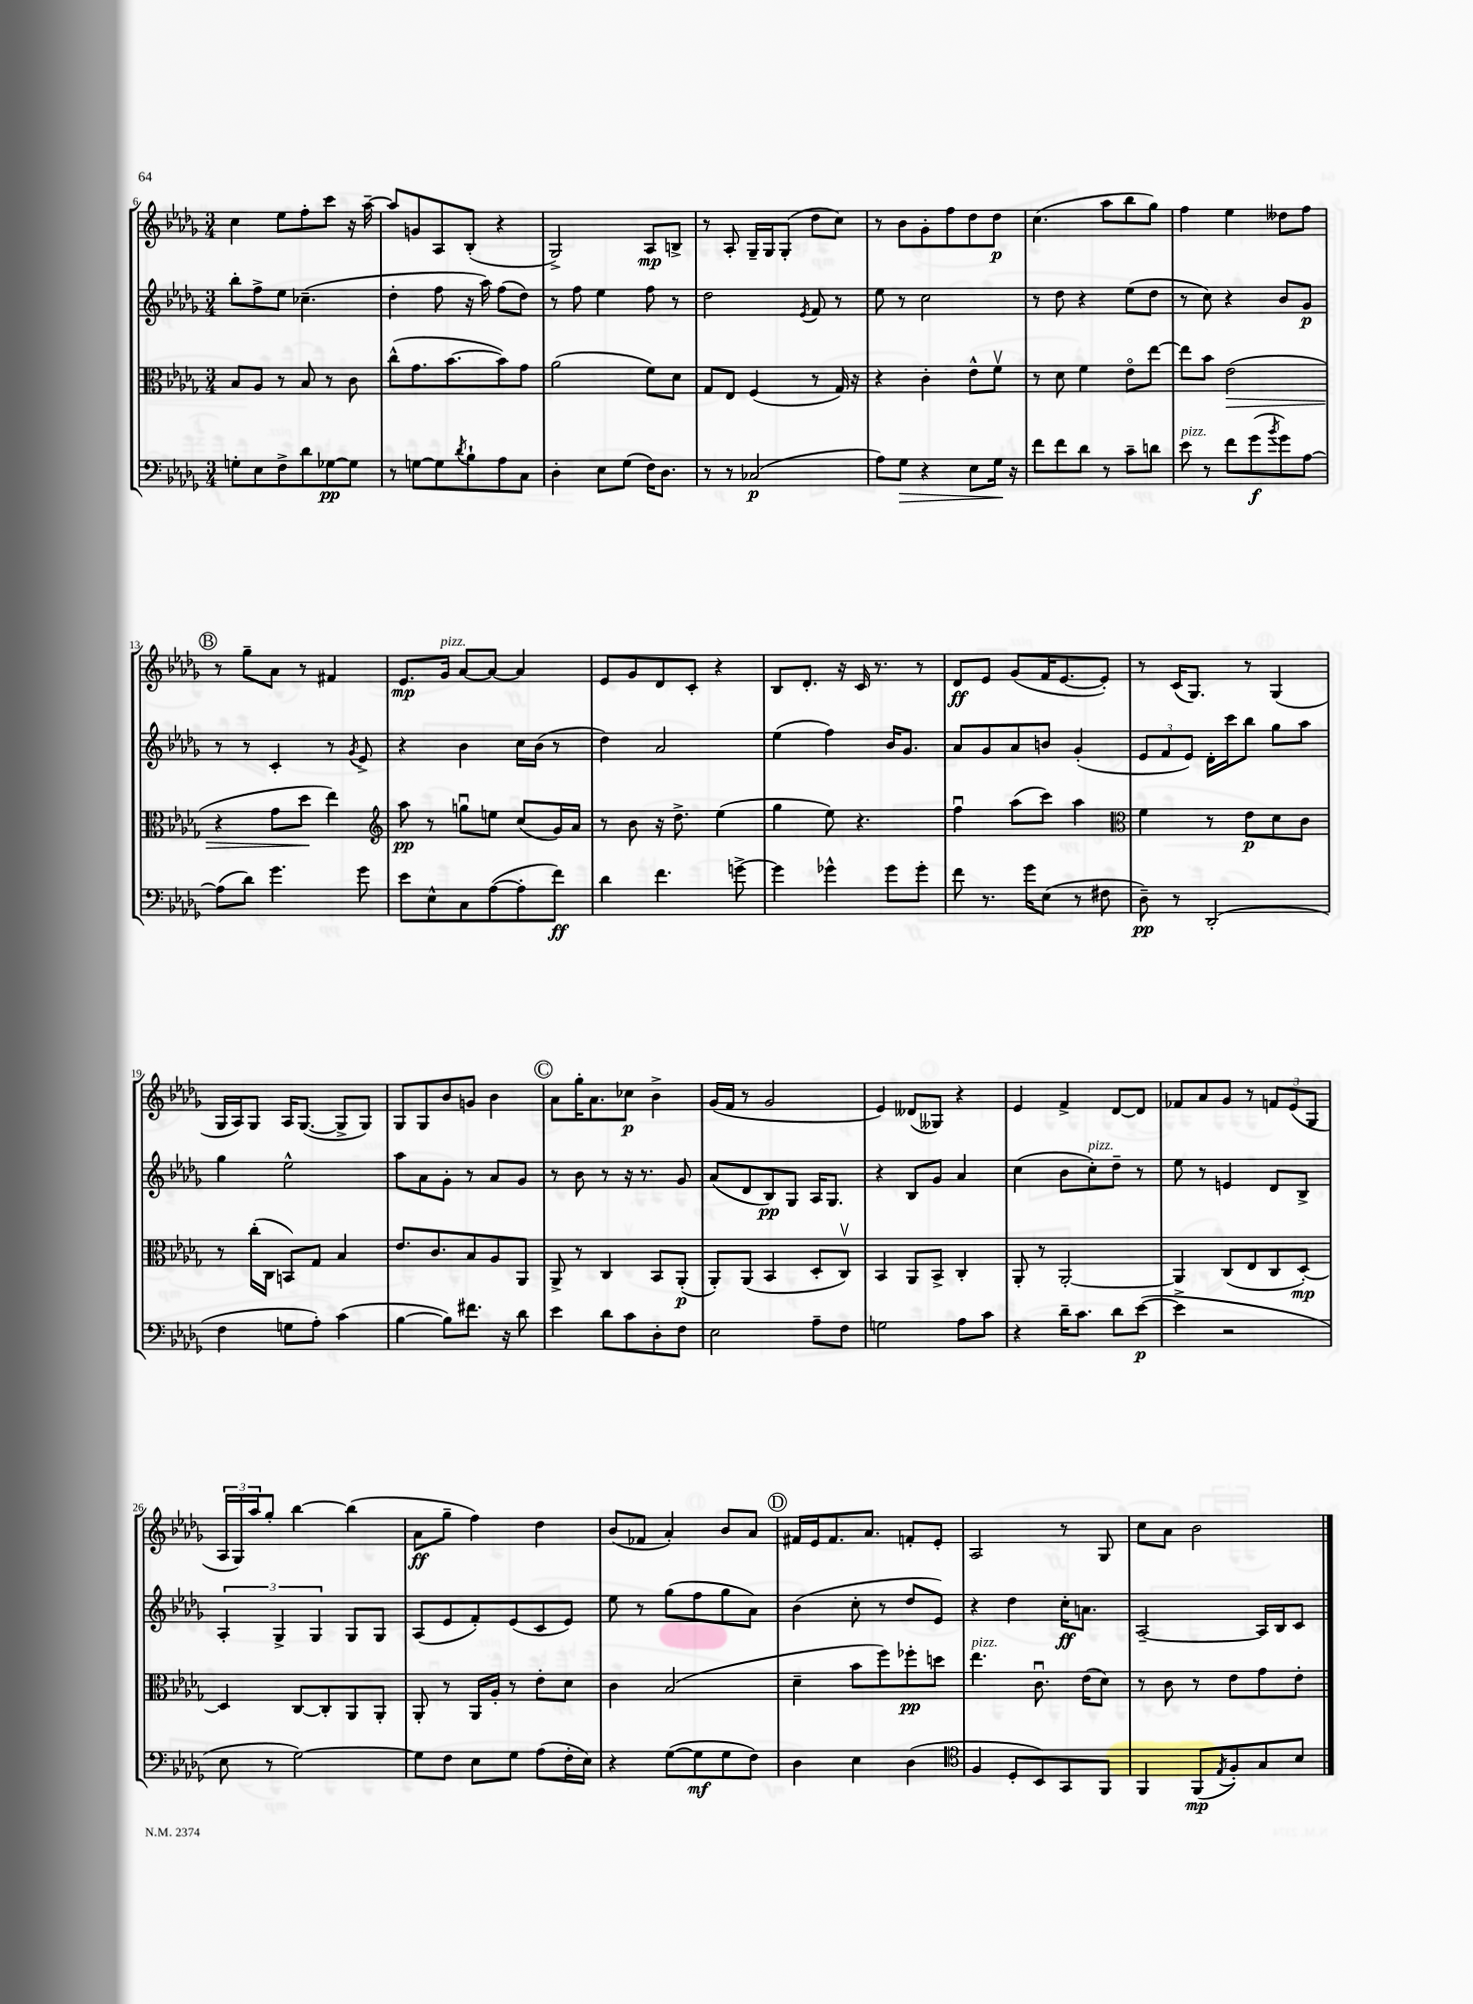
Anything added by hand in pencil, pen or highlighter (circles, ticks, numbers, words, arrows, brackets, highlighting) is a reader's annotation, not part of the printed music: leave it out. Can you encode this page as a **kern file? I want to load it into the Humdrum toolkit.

**kern	**dynam	**kern	**dynam	**kern	**dynam	**kern	**dynam
*part4	*part4	*part3	*part3	*part2	*part2	*part1	*part1
*staff4	*staff4	*staff3	*staff3	*staff2	*staff2	*staff1	*staff1
*clefF4	*	*clefC3	*	*clefG2	*	*clefG2	*
*k[b-e-a-d-g-]	*	*k[b-e-a-d-g-]	*	*k[b-e-a-d-g-]	*	*k[b-e-a-d-g-]	*
*M3/4	*	*M3/4	*	*M3/4	*	*M3/4	*
=6	=6	=6	=6	=6	=6	=6	=6
8Gn'\L	.	8B-/L	.	8bb-'\L	.	4cc\	.
8E-\	.	8A-/J	.	8ff^\	.	.	.
8F^\	.	8r	.	8ee-\J	.	8ee-\L	.
8d-\	.	8B-/	.	(4.cc-X~\	.	8ff'\	.
[8G-X\	pp	8r	.	.	.	8ccc\J	.
8G-\J]	.	8c\	.	.	.	16r	.
.	.	.	.	.	.	[16aa-~\	.
=7	=7	=7	=7	=7	=7	=7	=7
8r	.	(8cc^^\L	.	4dd-'\	.	8aa-/L]	.
[8Gn\L	.	8.g-\	.	.	.	8gn/	.
8G\]	.	.	.	8ff\	.	8A-/	.
.	.	[8.b-\	.	.	.	.	.
8qd-/	.	.	.	.	.	.	.
8B-`\	.	.	.	16r	.	(8B-'/J	.
.	.	.	.	16aa-\)	.	.	.
8A-\	.	8b-\])	.	(8ff\L	.	4r	.
8C\J	.	8g-\J	.	8dd-\J)	.	.	.
=8	=8	=8	=8	=8	=8	=8	=8
4D-'\	.	(2a-\	.	8r	.	2G-^/)	.
.	.	.	.	8ff\	.	.	.
8E-\L	.	.	.	4ee-\	.	.	.
(8G-\J	.	.	.	.	.	.	.
16F\KL)	.	8f\L)	.	8ff\	.	8A-/L	mp
8.D-\J	.	.	.	.	.	.	.
.	.	8d-\J	.	8r	.	8Bn^/J	.
=9	=9	=9	=9	=9	=9	=9	=9
8r	.	8G-/L	.	2dd-\	.	8r	.
8r	.	8E-/J	.	.	.	8A-'/	.
(2C-X/	p	(4F/	.	.	.	16G-~/LL	.
.	.	.	.	.	.	16G-/J	.
.	.	.	.	.	.	(8G-'/J	.
.	.	.	.	8qe-/	.	.	.
.	.	8r	.	8f/	.	8dd-\L	.
.	.	16G-/)	.	8r	.	8cc\J)	.
.	.	16r	.	.	.	.	.
=10	=10	=10	=10	=10	=10	=10	=10
8A-\L)	.	4r	.	8ee-\	.	8r	.
!	!LO:HP:b	!	!	!	!	!	!
8G-\J	>	.	.	8r	.	8b-\L	.
4r	.	4c'\	.	2cc\	.	8g-'\	.
.	.	.	.	.	.	8ff\	.
8E-\L	.	8e-^^\L	.	.	.	8dd-\	.
16G-\Jk	.	8fv\J	.	.	.	8dd-\J	p
16r	]	.	.	.	.	.	.
=11	=11	=11	=11	=11	=11	=11	=11
8f\L	.	8r	.	8r	.	(4.cc\	.
8f\	.	8d-\	.	8dd-\	.	.	.
8d-\J	.	4f\	.	4r	.	.	.
8r	.	.	.	.	.	8aa-\L	.
8c~\L	.	8e-\L	.	(8ee-\L	.	8bb-\	.
8dn\J	.	[8ee-\J	.	8dd-\J	.	8gg-\J)	.
=12	=12	=12	=12	=12	=12	=12	=12
!LO:TX:a:i:t=pizz.	!	!	!	!	!	!	!
8e-\	.	8ee-\L]	.	8r	.	4ff\	.
8r	.	8b-\J	.	8cc\)	.	.	.
!	!	!	!LO:HP:b	!	!	!	!
8f\L	.	(2e-\	>	4r	.	4ee-\	.
(8g-\	f	.	.	.	.	.	.
8qb-/	.	.	.	.	.	.	.
8g-\)	.	.	.	8b-/L	.	8dd--X\L	.
[8A-\J	.	.	.	8g-/J	p	8ff\J	.
!!LO:LB:g=z
!!LO:REH:place=s1:t=B
=13	=13	=13	=13	=13	=13	=13	=13
(8A-\L]	.	4r	.	8r	.	8r	.
8d-\J)	.	.	.	8r	.	8gg-~\L	.
4.g-\	.	8g-\L	.	4c'/	.	8a-\J	.
.	.	8dd-\J	.	.	.	8r	.
.	.	4ee-\)	]	8r	.	4f#X/	.
.	.	.	.	8qg-/	.	.	.
8g-\	.	.	.	8e-^/	.	.	.
=14	=14	=14	=14	=14	=14	=14	=14
*	*	*clefG2	*	*	*	*	*
8e-\L	.	8aa-\	pp	4r	.	8.e-/L	mp
8E-^^\	.	8r	.	.	.	.	.
!	!	!	!	!	!	!LO:TX:a:i:t=pizz.	!
.	.	.	.	.	.	16g-/Jk	.
8C\	.	8ggnu\L	.	4b-\	.	[8a-/L	.
([8A-\	.	8een\J	.	.	.	8a-/J_	.
8A-'\]	.	(8cc/L	.	16cc\LL	.	4a-/]	.
.	.	.	.	(16b-\JJ	.	.	.
8f\J)	ff	16g-/L)	.	8r	.	.	.
.	.	16a-/JJ	.	.	.	.	.
=15	=15	=15	=15	=15	=15	=15	=15
4d-\	.	8r	.	4dd-\)	.	8e-/L	.
.	.	8b-\	.	.	.	8g-/	.
4.f\	.	16r	.	2a-/	.	8d-/	.
.	.	8.dd-^\	.	.	.	.	.
.	.	.	.	.	.	8c'/J	.
.	.	(4ee-\	.	.	.	4r	.
[8gn^\	.	.	.	.	.	.	.
=16	=16	=16	=16	=16	=16	=16	=16
4g\]	.	4gg-\	.	(4ee-\	.	8B-/L	.
.	.	.	.	.	.	8.d-'/J	.
4g-X^^\	.	8ee-\)	.	4ff\)	.	.	.
.	.	.	.	.	.	16r	.
.	.	4.r	.	.	.	16c/	.
.	.	.	.	.	.	8.r	.
8g-\L	.	.	.	16b-/KL	.	.	.
.	.	.	.	8.g-/J	.	.	.
8g-'\J	.	.	.	.	.	8r	.
=17	=17	=17	=17	=17	=17	=17	=17
8f\	.	4ffu\	.	8a-/L	.	8d-/L	ff
8.r	.	.	.	8g-/	.	8e-/J	.
.	.	(8aa-\L	.	8a-/	.	(8g-/L	.
16g-\KL	.	.	.	.	.	.	.
(8E-\J	.	8ccc\J)	.	8bn/J	.	16f/K	.
.	.	.	.	.	.	[8.e-/	.
8r	.	4aa-\	.	(4g-'/	.	.	.
8F#X\	.	.	.	.	.	8e-'/J])	.
=18	=18	=18	=18	=18	=18	=18	=18
*	*	*clefC3	*	*	*	*	*
8D-~\)	pp	4f\	.	12e-/L	.	8r	.
.	.	.	.	12f/	.	.	.
8r	.	.	.	.	.	(16c/KL	.
.	.	.	.	12e-/J)	.	.	.
.	.	.	.	.	.	8.G-/J)	.
(2DD-'/	.	8r	.	16d-'\LL	.	.	.
.	.	.	.	16ccc\J	.	.	.
.	.	8e-\L	p	8bb-\J	.	8r	.
.	.	8d-\	.	8gg-\L	.	(4G-/	.
.	.	8c\J	.	8aa-\J	.	.	.
!!LO:LB:g=z
=19	=19	=19	=19	=19	=19	=19	=19
4F\	.	8r	.	4gg-\	.	16G-/LL	.
.	.	.	.	.	.	16A-/J)	.
.	.	(16cc'\LL	.	.	.	8G-/J	.
.	.	16C\JJ	.	.	.	.	.
8Gn\L	.	8BBn/L)	.	2ee-^^\	.	16A-/KL	.
.	.	.	.	.	.	([8.G-/J	.
8A-'\J)	.	8G-/J	.	.	.	.	.
(4c\	.	4B-/	.	.	.	8G-^/L]	.
.	.	.	.	.	.	8G-/J)	.
=20	=20	=20	=20	=20	=20	=20	=20
[4B-\	.	8.e-/L	.	8aa-\L	.	8G-/L	.
.	.	.	.	8a-\	.	8G-/	.
.	.	8.c/	.	.	.	.	.
8B-\L])	.	.	.	8g-'\J	.	8b-/	.
8.f#X\J	.	8B-/	.	8r	.	8gn/J	.
.	.	8A-/	.	8a-/L	.	4b-\	.
16r	.	.	.	.	.	.	.
8d-\	.	8AA-/J	.	8g-/J	.	.	.
!!LO:REH:place=s1:t=C
=21	=21	=21	=21	=21	=21	=21	=21
4e-\	.	8AA-^/	.	8r	.	8a-\L	.
.	.	8r	.	8b-\	.	16gg-'\K	.
.	.	.	.	.	.	8.a-\	.
8d-\L	.	4C/	.	8r	.	.	.
8c\	.	.	.	16r	.	8cc-X\J	p
.	.	.	.	8.r	.	.	.
8D-'\	.	8BB-/L	.	.	.	4b-^\	.
8F\J	.	(8AA-'/J	p	8g-/	.	.	.
=22	=22	=22	=22	=22	=22	=22	=22
2E-\	.	8AA-'/L)	.	(8a-/L	.	(16g-/LL	.
.	.	.	.	.	.	16f/JJ	.
.	.	(8AA-/J	.	8d-/	.	8r	.
.	.	4BB-/	.	8B-/)	pp	2g-/	.
.	.	.	.	8G-/J	.	.	.
8A-~\L	.	8D-'/L	.	16A-/KL	.	.	.
.	.	.	.	8.G-/J	.	.	.
8F\J	.	8Cv/J)	.	.	.	.	.
=23	=23	=23	=23	=23	=23	=23	=23
2Gn\	.	4BB-/	.	4r	.	4e-/)	.
.	.	8AA-/L	.	8B-/L	.	(8d--X/L	.
.	.	8BB-^/J	.	8g-/J	.	8G--X/J)	.
8A-\L	.	4C'/	.	4a-/	.	4r	.
8c\J	.	.	.	.	.	.	.
=24	=24	=24	=24	=24	=24	=24	=24
4r	.	8AA-'/	.	(4cc\	.	4e-/	.
.	.	8r	.	.	.	.	.
16d-~\KL	.	[2AA-'/	.	8b-\L	.	4f^/	.
8.c\J	.	.	.	.	.	.	.
!	!	!	!	!LO:TX:a:i:t=pizz.	!	!	!
.	.	.	.	8cc'\)	.	.	.
8d-\L	.	.	.	8dd-~\J	.	[8d-/L	.
([8e-\J	p	.	.	8r	.	8d-/J]	.
=25	=25	=25	=25	=25	=25	=25	=25
4e-^\]	.	4AA-/]	.	8ee-\	.	8f-X/L	.
.	.	.	.	8r	.	8a-/	.
2r	.	(8C/L	.	4en/	.	8g-/J	.
.	.	8E-/	.	.	.	8r	.
.	.	8C/	.	8d-/L	.	12fn/L	.
.	.	.	.	.	.	(12e-/	.
.	.	[8D-'/J)	mp	8B-^/J	.	.	.
.	.	.	.	.	.	12G-/J	.
!!LO:LB:g=z
=26	=26	=26	=26	=26	=26	=26	=26
8E-\	.	4D-/]	.	6A-'/	.	24A-/LL	.
.	.	.	.	.	.	24G-/)	.
.	.	.	.	.	.	24aa-/J	.
8r	.	.	.	.	.	8gg-'/J	.
.	.	.	.	6G-^/	.	.	.
[2G-\)	.	[8C/L	.	.	.	[4bb-\	.
.	.	.	.	6G-/	.	.	.
.	.	8C'/]	.	.	.	.	.
.	.	8AA-/	.	8G-/L	.	(4bb-\]	.
.	.	8AA-'/J	.	8G-/J	.	.	.
=27	=27	=27	=27	=27	=27	=27	=27
8G-\L]	.	8AA-'/	.	(8A-/L	.	8a-\L	ff
8F\J	.	8r	.	8e-/	.	8gg-~\J	.
8E-\L	.	16AA-/LL	.	8f'/)	.	4ff\)	.
.	.	16A-'/JJ	.	.	.	.	.
8G-\J	.	8r	.	(8e-/	.	.	.
(8A-\L	.	8e-'\L	.	8c/	.	4dd-\	.
16F'\L	.	8d-\J	.	8e-/J)	.	.	.
16E-\JJ)	.	.	.	.	.	.	.
=28	=28	=28	=28	=28	=28	=28	=28
4r	.	4c\	.	8ee-\	.	(8b-/L	.
.	.	.	.	8r	.	8f-X/J	.
([8G-\L	.	(2B-/	.	(8gg-\L	.	4a-'/)	.
8G-\]	mf	.	.	8ff\	.	.	.
8G-\	.	.	.	8gg-\	.	8b-/L	.
8F\J)	.	.	.	8a-\J)	.	8a-/J	.
!!LO:REH:place=s1:t=D
=29	=29	=29	=29	=29	=29	=29	=29
4D-\	.	4d-~\	.	(4b-\	.	16f#X/LL	.
.	.	.	.	.	.	16e-/J	.
.	.	.	.	.	.	8.f#/	.
4E-\	.	8b-\L	.	8cc'\	.	.	.
.	.	.	.	.	.	8.a-/J	.
.	.	8ff\)	.	8r	.	.	.
(4D-\	.	8ff-X'\	pp	8dd-/L	.	8fn'/L	.
.	.	8ddn\J	.	8e-/J)	.	8e-'/J	.
=30	=30	=30	=30	=30	=30	=30	=30
*clefC4	*	*	*	*	*	*	*
!	!	!LO:TX:a:i:t=pizz.	!	!	!	!	!
4F/	.	4.ee-\	.	4r	.	2A-/	.
8D-'/L	.	.	.	4dd-\	.	.	.
8BB-/)	.	8.cu\	.	.	.	.	.
8GG-/	.	.	.	16cc'\KL	ff	8r	.
.	.	(16e-\KL	.	8.an\J	.	.	.
8FF/J	.	8d-\J)	.	.	.	8G-/	.
=31	=31	=31	=31	=31	=31	=31	=31
4FF/	.	8r	.	[2A-~/	.	8cc\L	.
.	.	8c\	.	.	.	8a-\J	.
(8FF/L	mp	8r	.	.	.	2b-\	.
8qE-/	.	.	.	.	.	.	.
8F'/)	.	8e-\L	.	.	.	.	.
8G-/	.	8g-\	.	16A-/LL]	.	.	.
.	.	.	.	16B-/J	.	.	.
8B-/J	.	8e-'\J	.	8c/J	.	.	.
==	==	==	==	==	==	==	==
*-	*-	*-	*-	*-	*-	*-	*-
